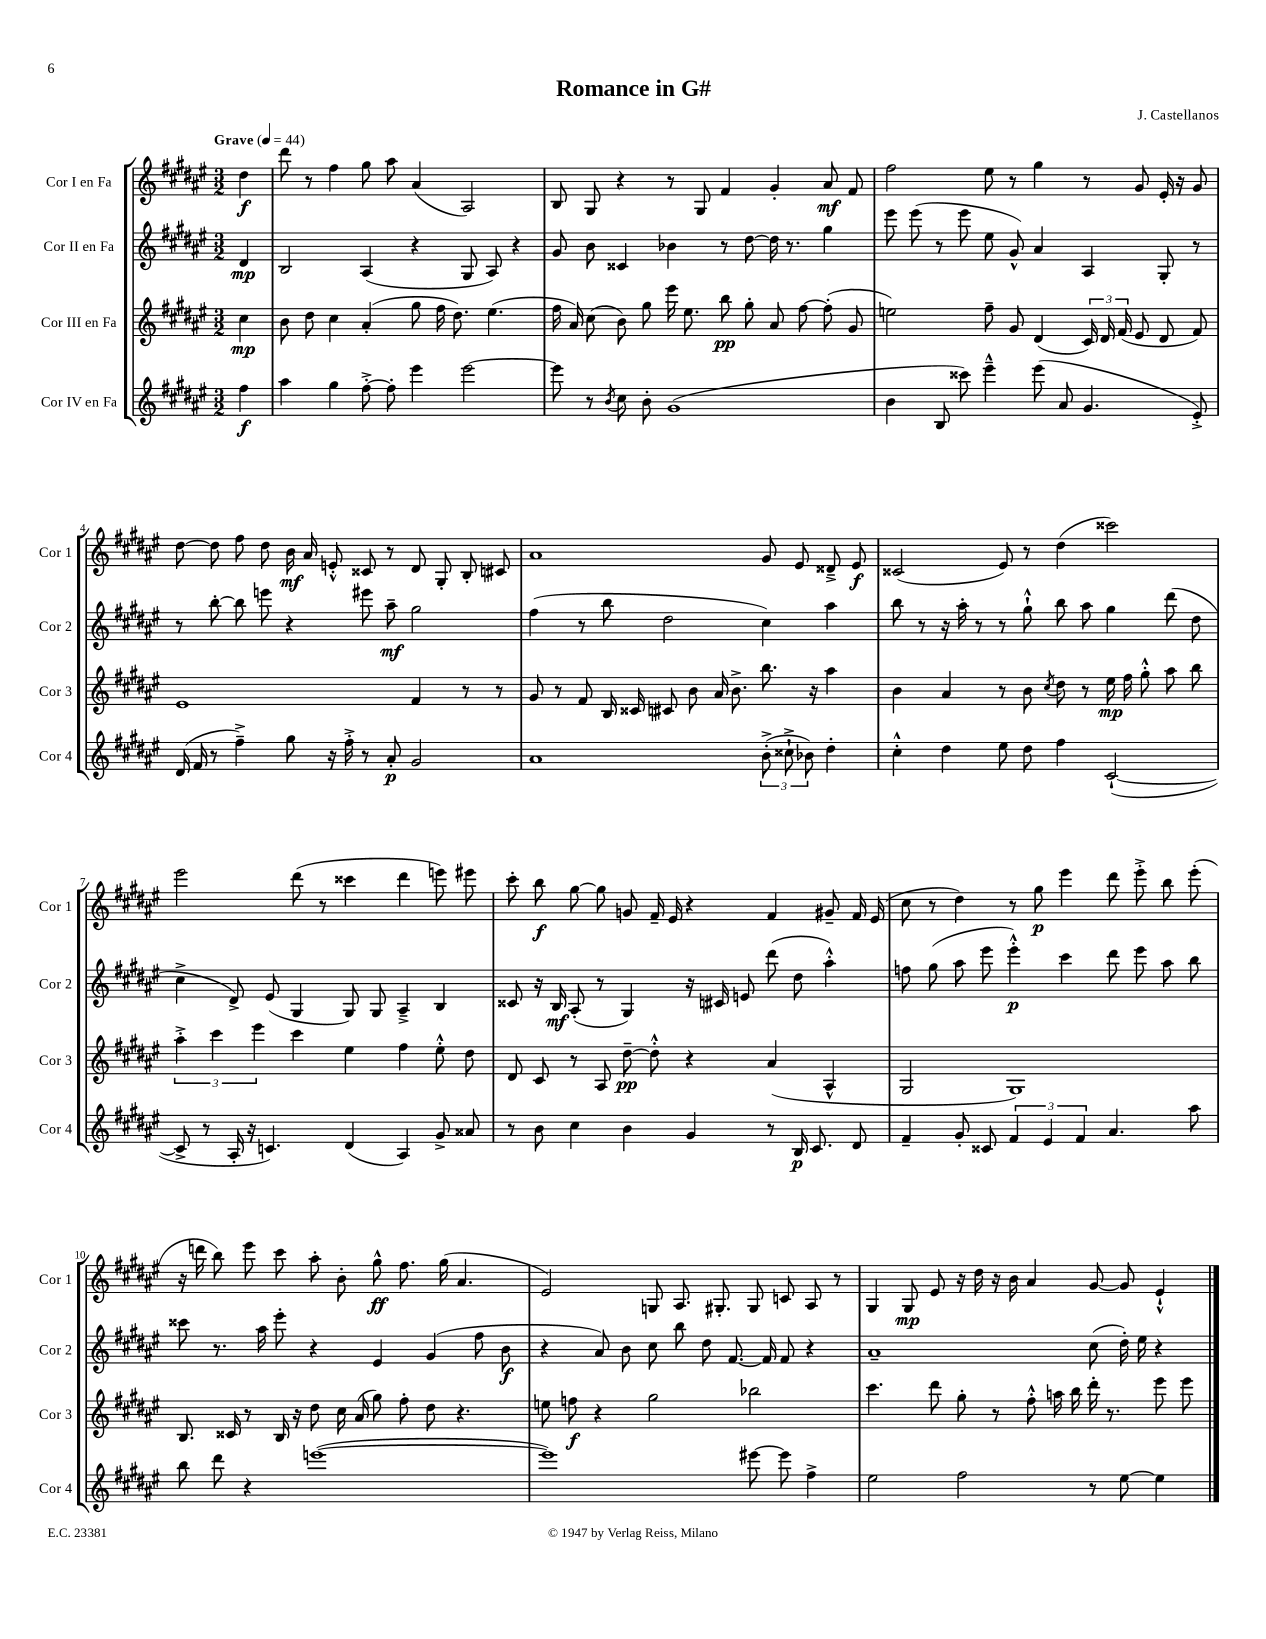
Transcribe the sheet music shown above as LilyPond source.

\header { title = "Romance in G#" composer = "J. Castellanos" }
<<
\new StaffGroup <<
\new Staff = "s0" \with { instrumentName = "Cor I en Fa" shortInstrumentName = "Cor 1" } {
    \clef treble \key fis \major \numericTimeSignature \time 3/2 \partial 4 \tempo "Grave" 4 = 44
    \autoBeamOff dis''4\f |
    dis'''8 r8 fis''4 gis''8 ais''8 ais'4( ais2) |
    b8 gis8 r4 r8 gis8 fis'4 gis'4-. ais'8\mf fis'8 |
    fis''2 eis''8 r8 gis''4 r8 gis'8 eis'16-. r16 gis'8 |
    dis''8~ dis''8 fis''8 dis''8 b'16\mf ais'16 e'8-.-^ cisis'8 r8 dis'8 gis8-. b8-. cis'8 |
    ais'1 gis'8 eis'8 disis'8---> eis'8\f |
    cisis'2( eis'8) r8 dis''4( cisis'''2) |
    eis'''2 dis'''8( r8 cisis'''4 dis'''4 e'''8) eis'''8 |
    cis'''8-. b''8\f gis''8~ gis''8 g'8 fis'16-- eis'16 r4 fis'4 gis'8-- fis'16 eis'16( |
    cis''8 r8 dis''4) r8 gis''8\p eis'''4 dis'''8 eis'''8-.-> b''8 eis'''8-.( |
    r16 d'''16 b''8) eis'''8 cis'''8 ais''8-. b'8-. gis''8-^\ff fis''8. gis''16( ais'4. |
    eis'2) g8 ais8. gis8.-. gis8 c'8 ais8 r8 |
    gis4 gis8\mp eis'8 r16 dis''16 r16 b'16 ais'4 gis'8~ gis'8 eis'4-!-^ \bar "|." |
}
\new Staff = "s1" \with { instrumentName = "Cor II en Fa" shortInstrumentName = "Cor 2" } {
    \clef treble \key fis \major \numericTimeSignature \time 3/2 \partial 4
    \autoBeamOff dis'4\mp |
    b2 ais4( r4 gis8 ais8) r4 |
    gis'8 b'8 cisis'4 bes'4 r8 dis''8~ dis''16 r8. gis''4 |
    eis'''8 eis'''8( r8 eis'''8 eis''8 gis'8-^) ais'4 ais4 gis8-. r8 |
    r8 b''8~-. b''8 e'''8 r4 eis'''8 ais''8--\mf gis''2 |
    fis''4( r8 b''8 dis''2 cis''4) ais''4 |
    b''8 r8 r16 ais''16-. r8 r8 gis''8-!-^ b''8 ais''8 gis''4 dis'''8( dis''8 |
    cis''4-> dis'8->) eis'8( gis4 gis8) gis8 ais4---> b4 |
    cisis'8 r16 b16\mf ais8-.( r8 gis4) r16 cis'16 e'8 dis'''8( dis''8 ais''4-.-^) |
    f''8 gis''8( ais''8 eis'''8 eis'''4-.-^\p) cis'''4 dis'''8 eis'''8 ais''8 b''8 |
    cisis'''8 r8. ais''16 eis'''8-. r4 eis'4 gis'4( fis''8 b'8\f |
    r4 ais'8) b'8 cis''8 b''8 dis''8 fis'8.~ fis'16 fis'8 r4 |
    ais'1-- cis''8( dis''16-.) eis''16 r4 \bar "|." |
}
\new Staff = "s2" \with { instrumentName = "Cor III en Fa" shortInstrumentName = "Cor 3" } {
    \clef treble \key fis \major \numericTimeSignature \time 3/2 \partial 4
    \autoBeamOff cis''4\mp |
    b'8 dis''8 cis''4 ais'4-.( gis''8 fis''16 dis''8.) eis''4.( |
    fis''16 ais'16) cis''8( b'8) gis''8 eis'''16 eis''8. b''8\pp gis''8-. ais'8 fis''8~ fis''8-.( gis'8 |
    e''2) fis''8-- gis'8 dis'4( \tuplet 3/2 { cis'16) dis'16 fis'16( } eis'8 dis'8 fis'8) |
    eis'1 fis'4 r8 r8 |
    gis'8 r8 fis'8 b16 cisis'16 cis'8 b'8 ais'16 b'8.-> b''8. r16 ais''4 |
    b'4 ais'4 r8 b'8 \acciaccatura { cis''8 } dis''8 r8 eis''16\mp fis''16 gis''8-.-^ ais''8 b''8 |
    \tuplet 3/2 { ais''4-.-> cis'''4 eis'''4 } cis'''4 eis''4 fis''4 eis''8-.-^ dis''8 |
    dis'8 cis'8 r8 ais8 dis''8~--\pp dis''8-.-^ r4 ais'4( ais4-^ |
    gis2 gis1) |
    b8. cisis'16 r8 b16 r16 dis''8 cis''16 ais'16( gis''8) fis''8-. dis''8 r4. |
    e''8 f''8\f r4 gis''2 bes''2 |
    cis'''4. dis'''8 gis''8-. r8 fis''8-.-^ a''16 b''16 dis'''16-. r8. eis'''8 eis'''8 \bar "|." |
}
\new Staff = "s3" \with { instrumentName = "Cor IV en Fa" shortInstrumentName = "Cor 4" } {
    \clef treble \key fis \major \numericTimeSignature \time 3/2 \partial 4
    \autoBeamOff fis''4\f |
    ais''4 gis''4 fis''8~-.-> fis''8-. eis'''4 eis'''2~ |
    eis'''8 r8 \acciaccatura { b'8 } cis''8 b'8-. gis'1( |
    b'4 b8 cisis'''8) eis'''4---^ eis'''8( ais'8 gis'4. eis'8-.->) |
    dis'16( fis'16 r8 fis''4--->) gis''8 r16 fis''16-.-> r8 ais'8-.\p gis'2 |
    ais'1 \tuplet 3/2 { b'8-.->( cisis''8-!-> bes'8) } dis''4-. |
    cis''4-.-^ dis''4 eis''8 dis''8 fis''4 cis'2~-!( |
    cis'8-> r8 ais16-. r16 c'4.) dis'4( ais4) gis'8-> aisis'8 |
    r8 b'8 cis''4 b'4 gis'4 r8 b16\p cis'8. dis'8 |
    fis'4-- gis'8-. cisis'8 \tuplet 3/2 { fis'4 eis'4 fis'4 } ais'4. ais''8 |
    b''8 dis'''8 r4 e'''1~( |
    e'''1) eis'''8~ eis'''8 fis''4-> |
    eis''2 fis''2 r8 eis''8~ eis''4 \bar "|." |
}
>>
>>
